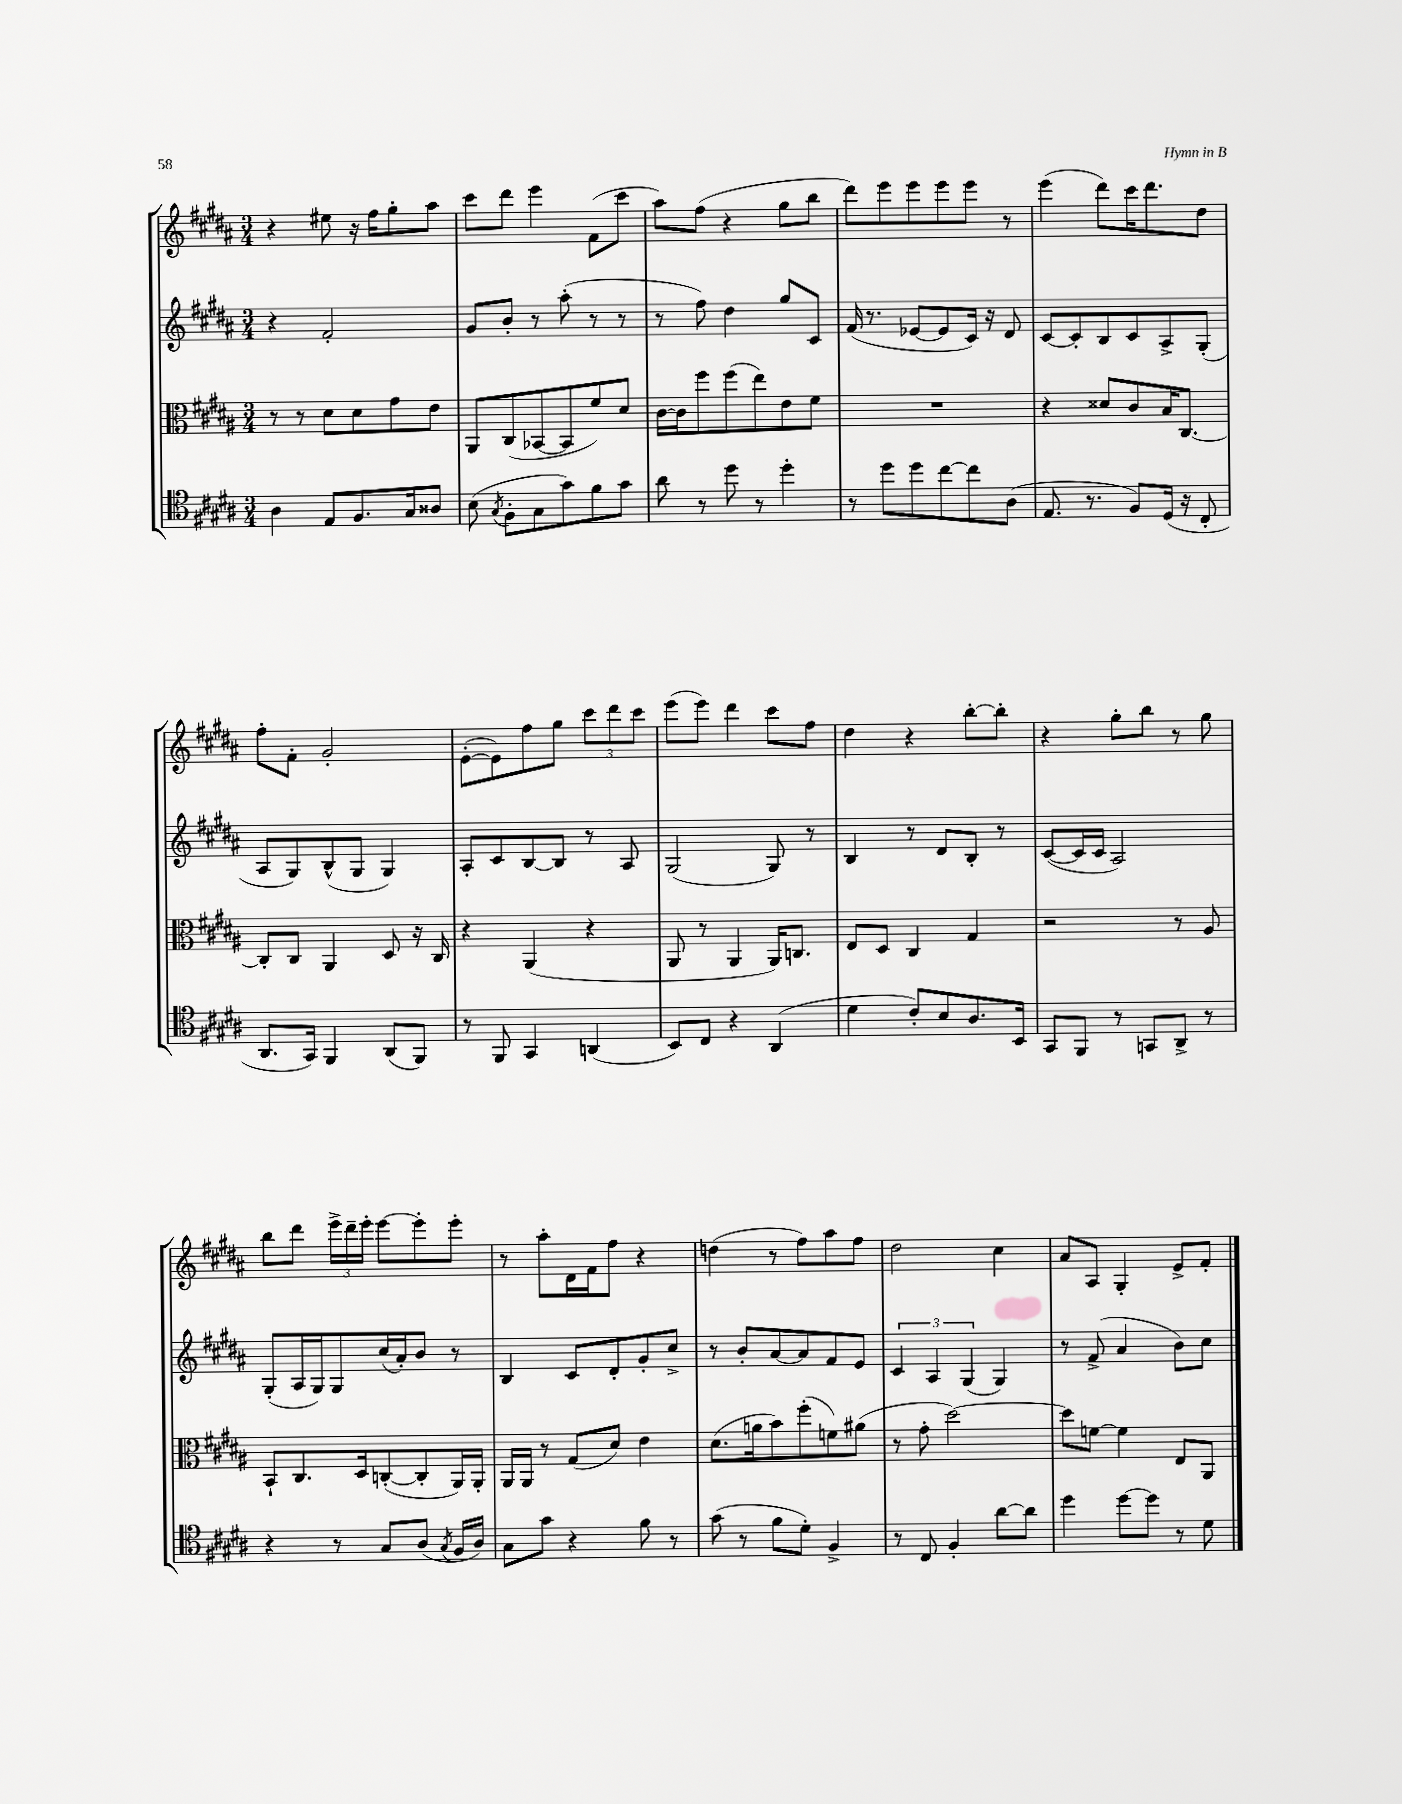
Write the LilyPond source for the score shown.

<<
\new StaffGroup <<
\new Staff = "s0" {
    \clef treble \key b \major \numericTimeSignature \time 3/4
    \autoBeamOff r4 eis''8 r16 fis''16[ gis''8-. ais''8] |
    cis'''8[ dis'''8] e'''4 fis'8[( cis'''8] |
    ais''8[) fis''8]( r4 gis''8[ b''8] |
    dis'''8[) e'''8 e'''8 e'''8 e'''8] r8 |
    e'''4( dis'''8[) cis'''16 dis'''8. dis''8] |
    fis''8[-. fis'8]-. gis'2-. |
    e'8[~-.( e'8) fis''8 gis''8] \tuplet 3/2 { cis'''8[ dis'''8 cis'''8] } |
    e'''8[( e'''8]) dis'''4 cis'''8[ fis''8] |
    dis''4 r4 b''8[~-. b''8]-. |
    r4 gis''8[-. b''8] r8 gis''8 |
    b''8[ dis'''8] \tuplet 3/2 { e'''16[-> dis'''16-- e'''16]-. } e'''8[~ e'''8-. e'''8]-. |
    r8 ais''8[-. dis'16 fis'16 fis''8] r4 |
    d''4( r8 fis''8[) ais''8 fis''8] |
    dis''2 cis''4 |
    ais'8[ ais8] gis4-. e'8[-> fis'8]-. \bar "|." |
}
\new Staff = "s1" {
    \clef treble \key b \major \numericTimeSignature \time 3/4
    \autoBeamOff r4 fis'2-. |
    gis'8[ b'8]-. r8 ais''8-.( r8 r8 |
    r8 fis''8) dis''4 gis''8[ cis'8] |
    fis'16( r8. ees'8[~ ees'8 cis'16]) r16 dis'8 |
    cis'8[~ cis'8-. b8 cis'8 ais8-> gis8]-.( |
    ais8[ gis8) b8-^( gis8] gis4) |
    ais8[-. cis'8 b8~ b8] r8 ais8 |
    gis2( gis8) r8 |
    b4 r8 dis'8[ b8]-. r8 |
    cis'8[~( cis'16 cis'16] ais2) |
    gis8[-.( ais16 gis16) gis8 cis''16( ais'16-.) b'8] r8 |
    b4 cis'8[ dis'8-. gis'8-. cis''8]-> |
    r8 b'8[-. ais'8~ ais'8 fis'8 e'8] |
    \tuplet 3/2 { cis'4 ais4 gis4( } gis4) |
    r8 fis'8->( ais'4 b'8[) cis''8] \bar "|." |
}
\new Staff = "s2" {
    \clef alto \key b \major \numericTimeSignature \time 3/4
    \autoBeamOff r8 r8 dis'8[ dis'8 gis'8 e'8] |
    ais,8[ cis8( bes,8~ bes,8 fis'8) dis'8] |
    cis'16[~ cis'16 fis''8 fis''8( e''8) e'8 fis'8] |
    R2. |
    r4 disis'8[ cis'8 b16 cis8.]~ |
    cis8[-. cis8] ais,4 dis8 r16 cis16 |
    r4 ais,4( r4 |
    ais,8 r8 ais,4 ais,16[) c8.] |
    e8[ dis8] cis4 gis4 |
    r2 r8 ais8 |
    b,8[-! cis8. dis16 c8~-.( c8-. ais,16) ais,16]-. |
    ais,16[ ais,16] r8 gis8[( dis'8]) e'4 |
    dis'8.[( a'16 b'8) fis''8-.( f'8) ais'8]( |
    r8 gis'8-. dis''2~) |
    dis''8[ f'8]~ f'4 e8[ ais,8] \bar "|." |
}
\new Staff = "s3" {
    \clef tenor \key b \major \numericTimeSignature \time 3/4
    \autoBeamOff ais4 e8[ fis8. gis16 aisis8] |
    b8( \acciaccatura { gis8 } fis8[-. gis8 gis'8) fis'8 gis'8] |
    ais'8 r8 dis''8 r8 dis''4-. |
    r8 dis''8[ dis''8 cis''8~ cis''8 ais8]( |
    e8. r8. fis8[) dis16]( r16 cis8-. |
    ais,8.[ gis,16]) fis,4 ais,8[( fis,8]) |
    r8 fis,8 gis,4 a,4( |
    b,8[) cis8] r4 ais,4( |
    dis'4 cis'8[-.) b8 ais8. b,16] |
    gis,8[ fis,8] r8 g,8[ ais,8]-> r8 |
    r4 r8 gis8[ ais8]( \acciaccatura { gis8 } fis16[ ais16]) |
    gis8[ gis'8] r4 fis'8 r8 |
    gis'8( r8 fis'8[ dis'8]-.) fis4-> |
    r8 cis8 fis4-. ais'8[~ ais'8] |
    dis''4 dis''8[~ dis''8] r8 dis'8 \bar "|." |
}
>>
>>
\layout { \context { \Score \remove "Bar_number_engraver" } }
